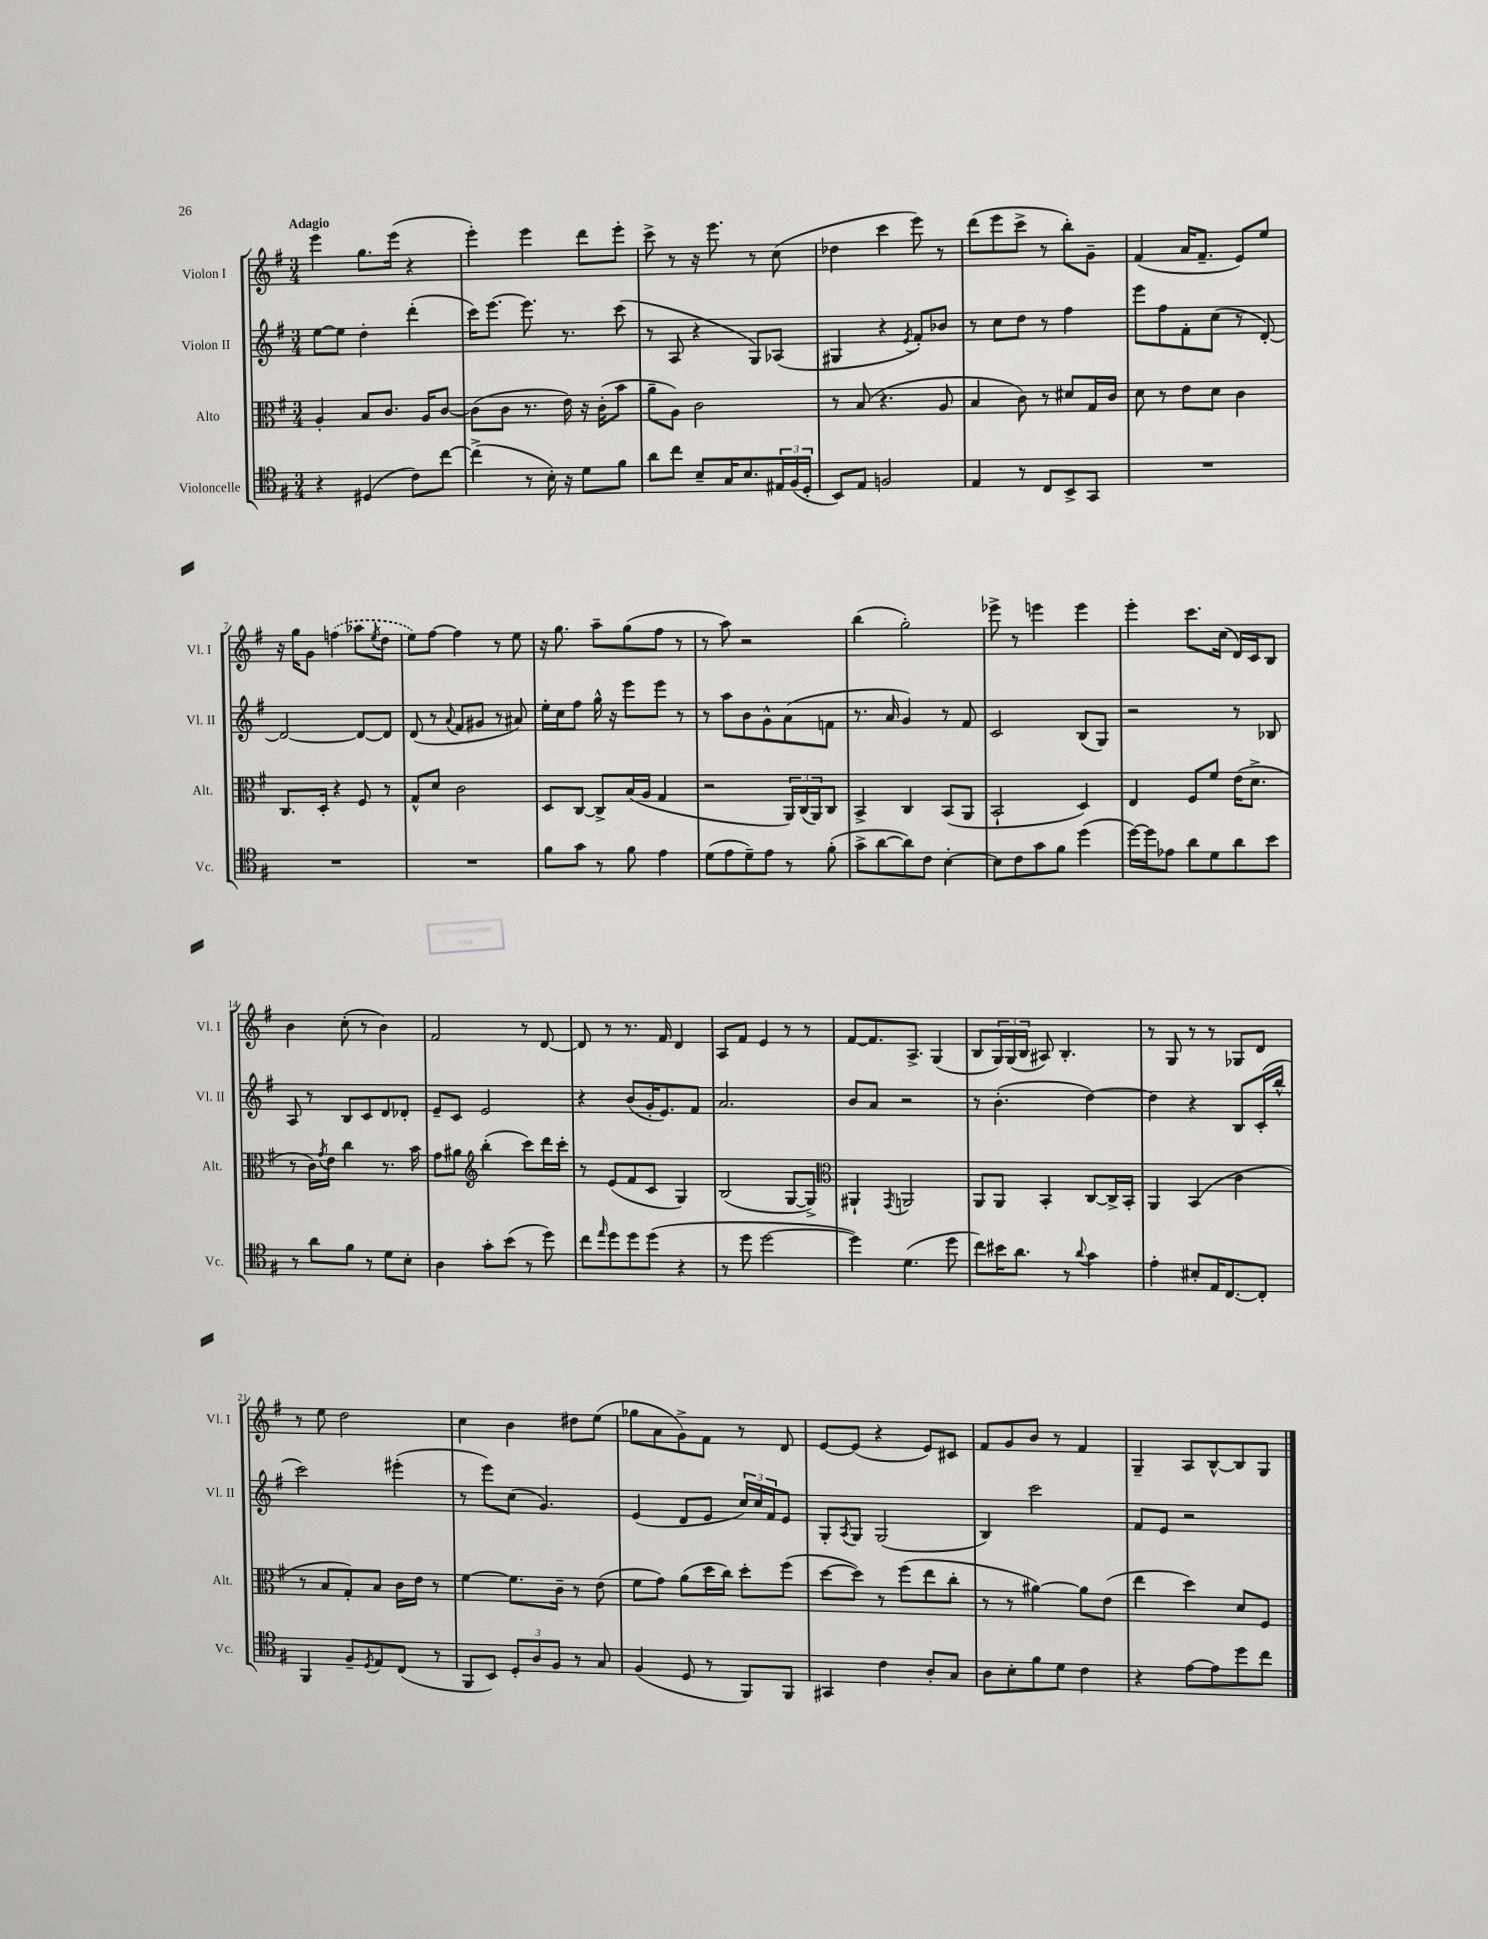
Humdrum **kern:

**kern	**kern	**kern	**kern
*staff4	*staff3	*staff2	*staff1
*clefC4	*clefC3	*clefG2	*clefG2
*k[f#]	*k[f#]	*k[f#]	*k[f#]
*M3/4	*M3/4	*M3/4	*M3/4
4r	4A'	[8ee	4eee
.	.	8ee]	.
(4D#	8B	4dd'	8.gg
.	8.c	.	.
.	.	.	(16eee
8c)	.	(4ddd'	4r
.	16A	.	.
[8cc	[8c	.	.
=	=	=	=
(4cc^]	(8c]	16ccc)	4eee')
.	.	[8.eee	.
.	8c	.	.
8r	8.r	8.eee]	4eee
16B')	.	.	.
16r	16e)	8.r	.
8d	16r	.	8ddd
.	(16c'	.	.
8f#	8b	(8ccc	8eee'
=	=	=	=
8a	8a~	8r	8ccc^
8cc	8A)	8A	8r
8B~	2c	4r	16r
.	.	.	8.eee
16G	.	.	.
8.B	.	.	.
.	.	8G)	8r
24E#	.	(8A-	(8cc
(24F#	.	.	.
24D'	.	.	.
=	=	=	=
8BB)	8r	4G#	4dd-
8E	(8B	.	.
2F	4.r	4r	4ccc
.	.	8qe	.
.	.	8f#')	8eee)
.	8A	8b-	8r
=	=	=	=
4E	4B	8r	(8ddd
.	.	8cc	8eee
8r	8c)	8dd	8ccc^
8C	8r	8r	8r
8BB^	8d#	4ff#	8bb')
8GG	16G	.	8g~
.	16c	.	.
=	=	=	=
2.r	8d	8eee	(4f#
.	8r	8ff#	.
.	8e	8f#'	16a
.	.	.	8.f#~
.	8d	(8cc	.
.	4c	8r	8e)
.	.	[8d')	8ee
=	=	=	=
2.r	8.C	2d_	16r
.	.	.	16gg
.	.	.	8g
.	16D'	.	.
.	4r	.	(4ff
.	8F#	8d_	8aa-
.	.	.	8qee
.	8r	8d]	8dd
=	=	=	=
2.r	8G^^	(8d	8ee)
.	8d	8r	[8ff#
.	.	8qqa	.
.	2c	8f#	4ff#]
.	.	8g#	.
.	.	8r	8r
.	.	8a#)	8ee
=	=	=	=
8f#	8D	16ee'	16r
.	.	16cc	8.gg
8g	[8C	8ff#	.
8r	8C^]	16gg^^	8aa~
.	.	16r	.
8f#	(16B	8eee	(8gg
.	16A	.	.
4e	4G	8eee	8ff#
.	.	8r	8r
=	=	=	=
(8d	2r	8r	8r
8e	.	8aa	8aa)
8d~)	.	8b	2r
8e	.	8g^^	.
8r	24AA)	(8a	.
.	(24C	.	.
.	24AA)	.	.
(8f#'	8C	8f	.
=	=	=	=
8g^	4BB^	8.r	(4bb
[8a	.	.	.
.	.	16a	.
8a])	4C	4g)	2gg')
8c	.	.	.
[4B'	(8BB	8r	.
.	8AA	8f#	.
=	=	=	=
8B]	2BB`	2c	8eee-^
8c	.	.	8r
8g	.	.	4eee
8f#	.	.	.
(4dd	4D)	(8B	4eee
.	.	8G)	.
=	=	=	=
[16dd)	4E	2r	4eee'
16dd]	.	.	.
8e-	.	.	.
8a	8F#	.	8.ccc
8d	8f#	.	.
.	.	.	(16cc
8a	(16e	8r	16d)
.	8.d^	.	16c
8b	.	8B-	8B
=	=	=	=
8r	8r	8A	4b
8a	16c)	8r	.
.	8qg	.	.
.	16e	.	.
8f#	4cc	8B	(8cc'
8r	.	8c	8r
8d	8.r	8d	4b)
8B'	.	8d-'	.
.	16b	.	.
=	=	=	=
4A	8g	8e~	2f#
.	8a#	8c	.
*	*clefG2	*	*
8g'	(4bb'	2e	.
(8b	.	.	.
8r	8ccc)	.	8r
8dd)	16ddd	.	[8d
.	16ccc'	.	.
=	=	=	=
8cc	8r	4r	8d]
16qqee	.	.	.
8dd	(8e	.	8r
8dd	8f#	(8b	8.r
(8dd	8c	16g'	.
.	.	8.e)	16f#
4r	4G)	.	4d
.	.	8f#	.
=	=	=	=
8r	(2B	2.a	8A
8dd	.	.	8f#
[2dd	.	.	4e
.	[8G	.	8r
.	8G^])	.	8r
=	=	=	=
*	*clefC3	*	*
4dd])	4AA#`	8b	[8f#
.	.	8a	8.f#]
.	8qGG	.	.
(4.d	2AA	2r	.
.	.	.	8.A^
.	.	.	(4G
8dd	.	.	.
=	=	=	=
8cc)	8AA	8r	8B
16b#	8AA	(4.b'	24G)
.	.	.	(24G
8.a	.	.	.
.	.	.	24B
.	4BB'	.	8A#)
8r	.	.	4.B'
8qqa	.	.	.
4g	[8C	[4dd)	.
.	16C^]	.	.
.	16BB'	.	.
=	=	=	=
4e'	4AA	4dd]	8r
.	.	.	8G
8B#'	(4BB	4r	8r
16E	.	.	8r
[8.C	.	.	.
.	4c	8B	8G-
8C']	.	(16c'	8d
.	.	16bb^^	.
=	=	=	=
4FF#	8r	2ccc)	8r
.	8B	.	8ee
8F#~	8G')	.	2dd
8qD	.	.	.
8E	8B	.	.
(8C	16c	(4eee#'	.
.	16e	.	.
8r	8r	.	.
=	=	=	=
8FF#	[4f#	8r	4cc
8BB)	.	8eee)	.
12D'	8.f#]	(8cc	4b
12A	.	.	.
.	.	4.g)	.
12F#	.	.	.
.	16c~	.	.
8r	8r	.	8dd#
8G	(8e	.	(8ee
=	=	=	=
(4F#	8f#	(4e	8gg-
.	8g)	.	8a
8D	(8a	8d	8g^)
8r	16dd	8e	8f#
.	16cc)	.	.
8FF#)	8dd'	24cc)	8r
.	.	24cc	.
.	.	24f#	.
8FF#	(8ff#	8e	8d
=	=	=	=
4GG#	[8dd	8G'	[8e
.	.	8qA	.
.	8dd])	8G	(8e]
4c	8r	(2G	4r
.	(8ff#	.	.
8A'	8ee	.	8e)
8G	8cc'	.	8c#
=	=	=	=
8A	8r	4B)	8f#
8B'	8r	.	8g
8f#	[4a#)	2ccc	8b
8d	.	.	8r
4c	8a#]	.	4f#
.	(8e	.	.
=	=	=	=
4r	4ee	8f#	4G~
.	.	8e	.
[8e	4dd)	2r	8A
8e]	.	.	[8B^^
8dd	8d	.	8B]
8cc	8F#	.	8G
==	==	==	==
*-	*-	*-	*-
